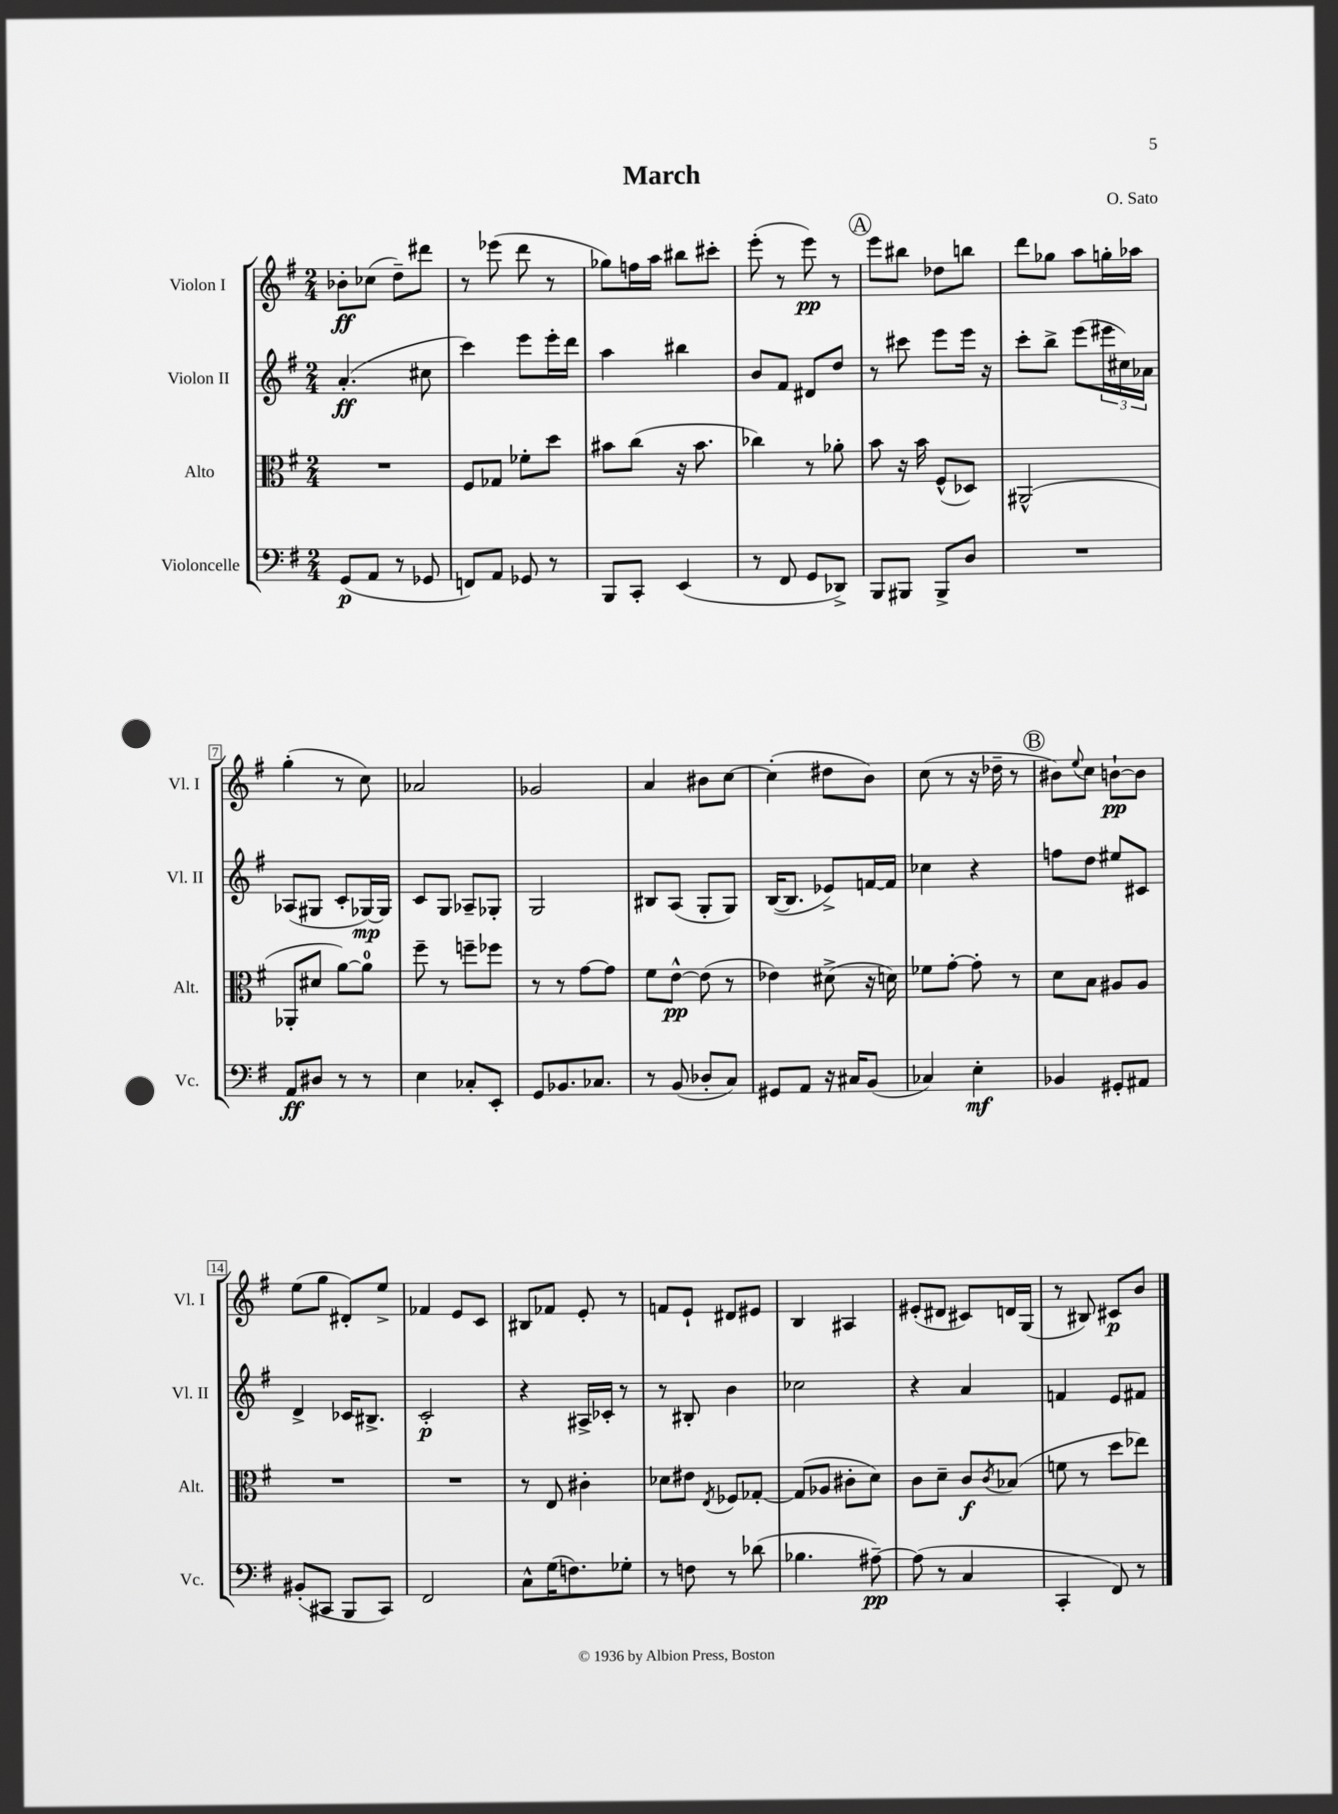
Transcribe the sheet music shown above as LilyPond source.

\header { title = "March" composer = "O. Sato" }
<<
\new StaffGroup <<
\new Staff = "s0" \with { instrumentName = "Violon I" shortInstrumentName = "Vl. I" } {
    \clef treble \key g \major \numericTimeSignature \time 2/4
    bes'8-.\ff ces''8( d''8--) dis'''8 |
    r8 ees'''8( d'''8 r8 |
    ges''8) f''16 a''16 bis''8 cis'''8-. |
    e'''8-.( r8 e'''8\pp) r8 |
    \mark \markup { \circle "A" } e'''8 bis''8 des''8 b''8 |
    d'''8 ges''8 a''8 g''16-. aes''16 |
    g''4-.( r8 c''8) |
    aes'2 |
    ges'2 |
    a'4 bis'8 c''8~ |
    c''4-.( dis''8 b'8) |
    c''8( r8 r16 des''16-- r8 |
    \mark \markup { \circle "B" } bis'8) \appoggiatura { e''8 } c''8 b'8~-!\pp b'8 |
    e''8( g''8 dis'8-.) e''8-> |
    fes'4 e'8 c'8 |
    bis8 fes'8 e'8-. r8 |
    f'8 e'8-! dis'8 eis'8 |
    b4 ais4 |
    eis'8-.( dis'8 cis'8) d'16 g16( |
    r8 bis8) cis'8\p b'8 \bar "|." |
}
\new Staff = "s1" \with { instrumentName = "Violon II" shortInstrumentName = "Vl. II" } {
    \clef treble \key g \major \numericTimeSignature \time 2/4
    a'4.-.\ff( cis''8 |
    c'''4) e'''8 e'''16-. d'''16 |
    a''4 bis''4 |
    b'8 fis'8 dis'8 d''8 |
    \mark \markup { \circle "A" } r8 cis'''8 e'''8 e'''16 r16 |
    c'''8-. b''8-> e'''8( \tuplet 3/2 { eis'''16 cis''16) aes'16 } |
    aes8( gis8 c'8-. ges16~\mp) ges16 |
    c'8 g8 aes8-- ges8-. |
    g2 |
    bis8 a8( g8-. g8) |
    b16~( b8. ees'8->) f'16~ f'16 |
    ces''4 r4 |
    \mark \markup { \circle "B" } f''8 d''8 eis''8 cis'8 |
    d'4-> ces'16 bis8.-> |
    c'2-.\p |
    r4 ais16-> ces'16-. r8 |
    r8 bis8-. b'4 |
    ces''2 |
    r4 a'4 |
    f'4 e'8 fis'8 \bar "|." |
}
\new Staff = "s2" \with { instrumentName = "Alto" shortInstrumentName = "Alt." } {
    \clef alto \key g \major \numericTimeSignature \time 2/4
    R2 |
    fis8 ges8 fes'8-. d''8 |
    bis'8 c''8( r16 bis'8. |
    ces''4) r8 aes'8-. |
    \mark \markup { \circle "A" } b'8 r16 b'16 fis8-^( des8) |
    ais,2-^( |
    aes,8-. dis'8 a'8~) a'8-0 |
    fis''8-- r8 f''8-- fes''8 |
    r8 r8 g'8~ g'8 |
    fis'8 e'8~-^\pp e'8( r8 |
    ees'4) dis'8->( r16 d'16) |
    fes'8 g'8~-. g'8-. r8 |
    \mark \markup { \circle "B" } d'8 b8 ais8 ais8 |
    R2 |
    R2 |
    r8 e8 cis'4-. |
    des'8 eis'8 \acciaccatura { e8 } fes8 ges8~-. |
    ges8( aes8 cis'8-. d'8) |
    c'8 d'8-- c'8\f \acciaccatura { c'8 } bes8( |
    f'8 r8 d''8 ees''8) \bar "|." |
}
\new Staff = "s3" \with { instrumentName = "Violoncelle" shortInstrumentName = "Vc." } {
    \clef bass \key g \major \numericTimeSignature \time 2/4
    g,8\p( a,8 r8 ges,8 |
    f,8) a,8 ges,8 r8 |
    b,,8 c,8-. e,4( |
    r8 fis,8 g,8 des,8->) |
    \mark \markup { \circle "A" } b,,8 bis,,8 bis,,8-> d8 |
    R2 |
    a,8\ff dis8 r8 r8 |
    e4 ces8-. e,8-. |
    g,8 bes,8. ces8. |
    r8 b,8( des8-. c8) |
    gis,8 a,8 r16 cis16 b,8( |
    ces4) e4-.\mf |
    \mark \markup { \circle "B" } bes,4 gis,8-. ais,8 |
    bis,8-.( cis,8 b,,8 cis,8) |
    fis,2 |
    c8-^ g16( f8.) ges8-. |
    r8 f8 r8 des'8( |
    bes4. ais8~--\pp) |
    ais8( r8 c4 |
    c,4-. fis,8) r8 \bar "|." |
}
>>
>>
\layout { \context { \Score \override BarNumber.stencil = #(make-stencil-boxer 0.1 0.3 ly:text-interface::print) } }
